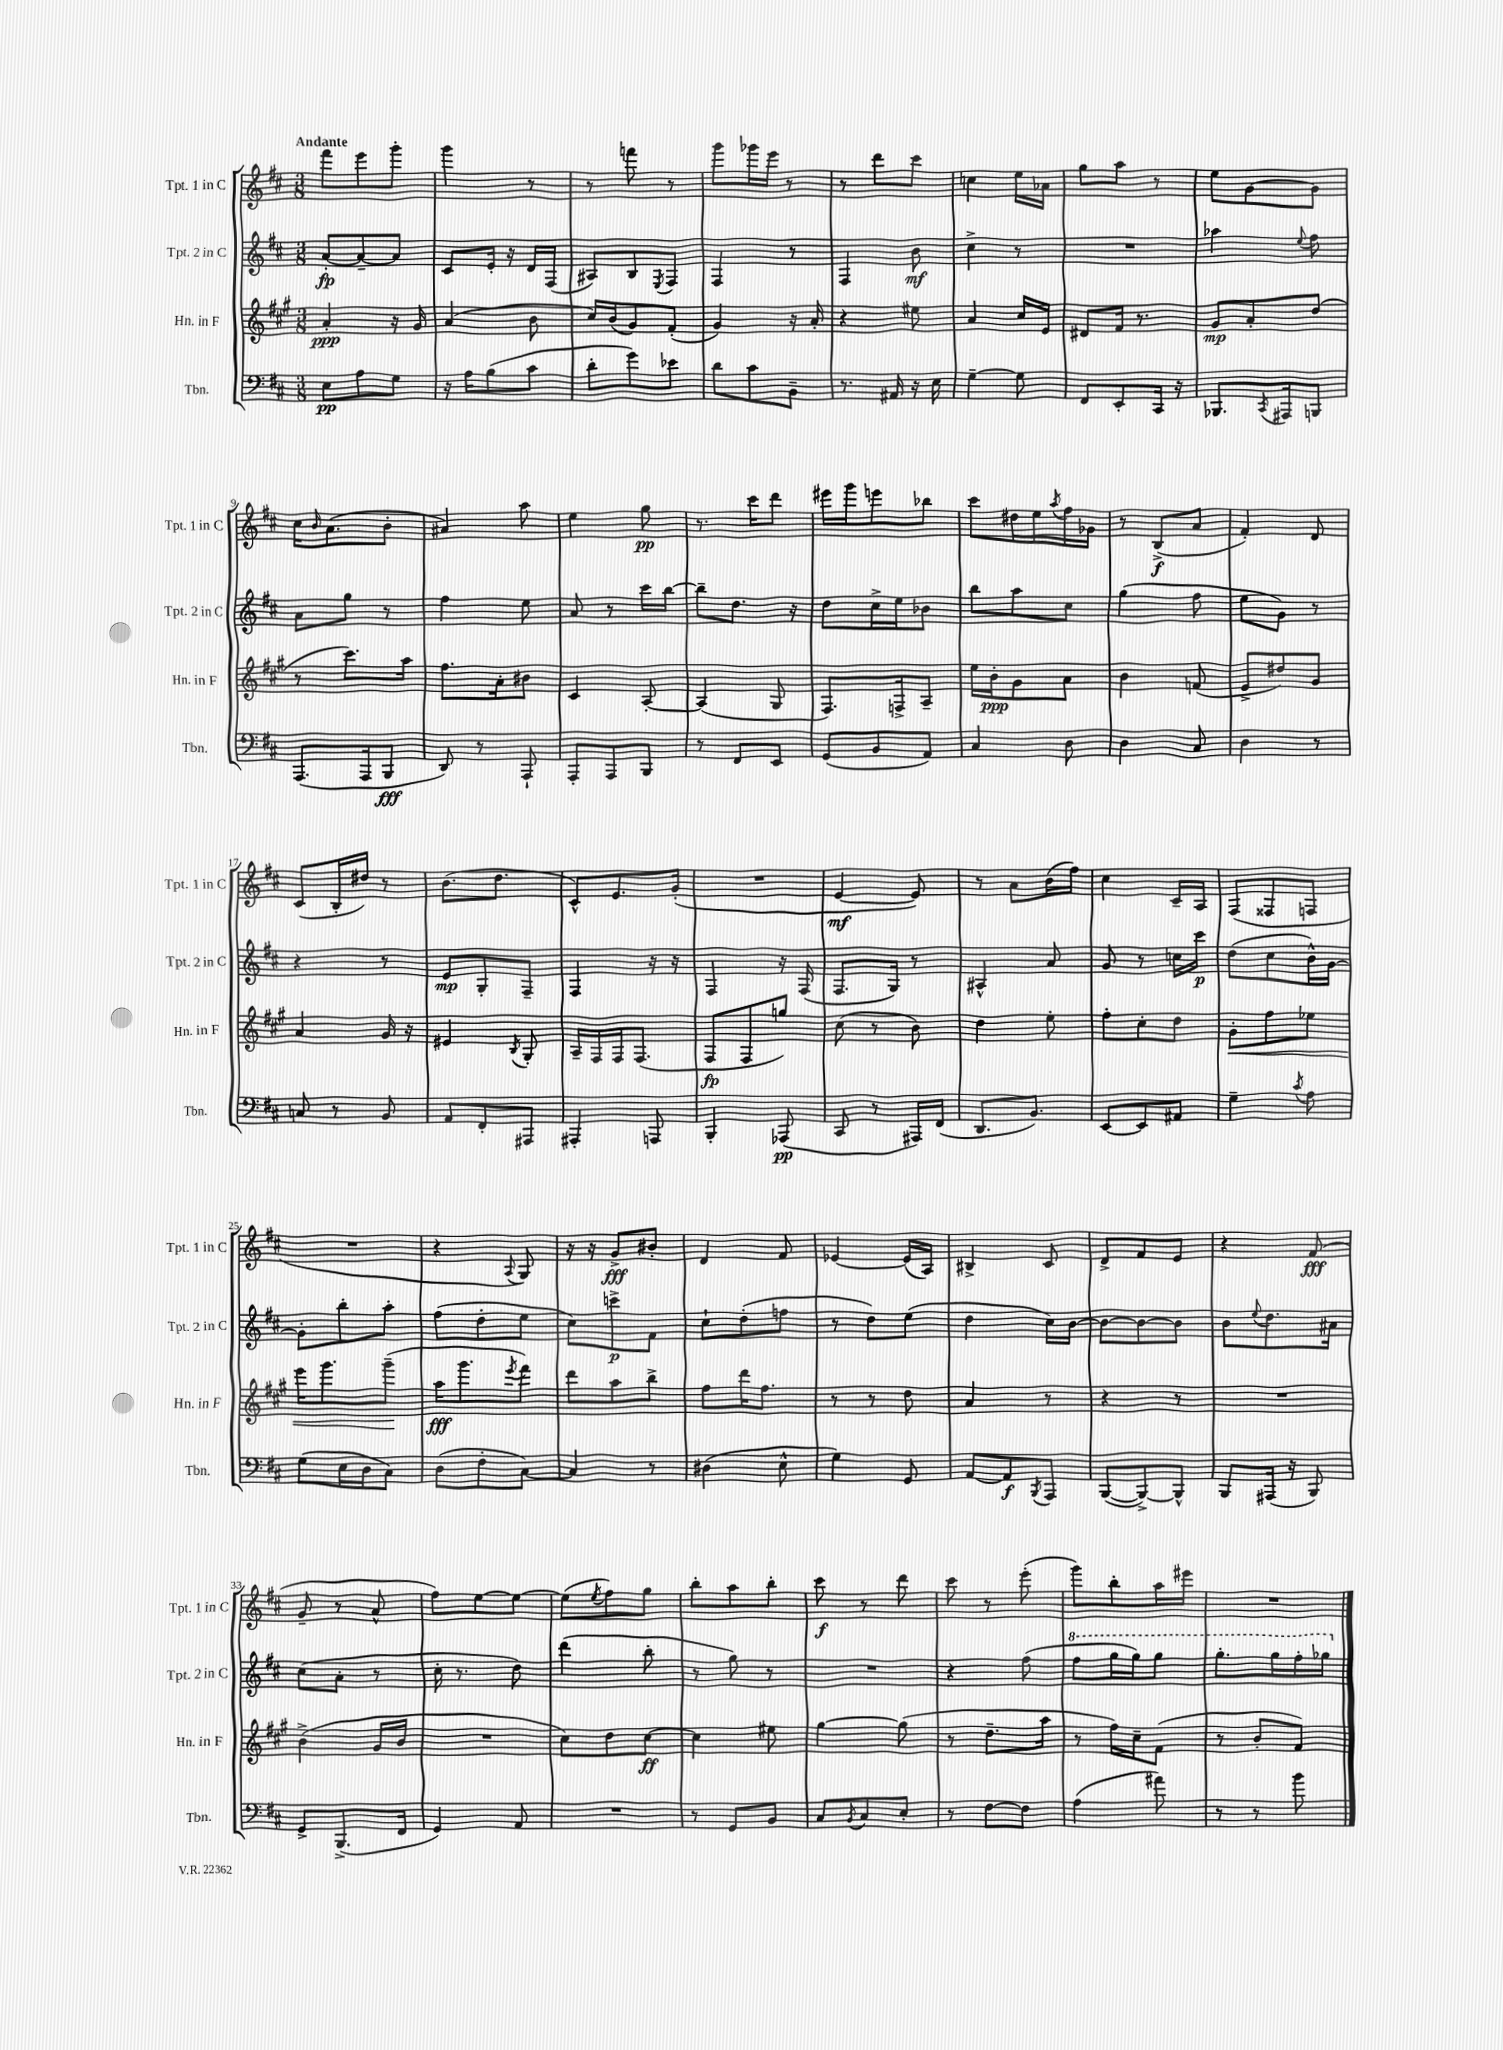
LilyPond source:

<<
\new StaffGroup <<
\new Staff = "s0" \with { instrumentName = "Tpt. 1 in C" shortInstrumentName = "Tpt. 1 in C" } {
    \clef treble \key d \major \numericTimeSignature \time 3/8 \tempo "Andante"
    fis'''8 e'''8 g'''8-. |
    g'''4 r8 |
    r8 f'''8 r8 |
    g'''8 ges'''16 e'''16 r8 |
    r8 d'''8 cis'''8 |
    c''4 e''16 aes'16 |
    g''8 a''8 r8 |
    e''8 g'8~ g'8 |
    cis''16 \grace { b'16 } a'8.( b'8-. |
    ais'4) a''8 |
    e''4 g''8\pp |
    r8. cis'''16 d'''8 |
    eis'''16 g'''16 e'''8 bes''8 |
    cis'''8 dis''16 e''16 \acciaccatura { a''8 } fis''16 ges'16 |
    r8 b8->\f( a'8 |
    fis'4-.) d'8 |
    cis'8( b16-. dis''16) r8 |
    b'8.( d''8. |
    cis'8-^) e'8. g'16-.( |
    R4. |
    e'4~\mf e'8) |
    r8 a'8 b'16( fis''16) |
    cis''4 cis'16-- a16 |
    fis8( fisis8 f8 |
    R4. |
    r4 \appoggiatura { a8 } g8) |
    r16 r16 g'8->\fff bis'8-. |
    d'4 fis'8 |
    ees'4~ ees'16( a16) |
    bis4-> cis'8 |
    d'8-> fis'8 e'8 |
    r4 fis'8\fff( |
    g'8-- r8 a'8-^ |
    fis''8) e''8~ e''8~ |
    e''8( \acciaccatura { e''8 } fis''8) g''8 |
    b''8-. a''8 b''8-. |
    cis'''8\f r8 d'''8 |
    cis'''8 r8 e'''8-.( |
    g'''8) b''8-. a''16 eis'''16 |
    R4. \bar "|." |
}
\new Staff = "s1" \with { instrumentName = "Tpt. 2 in C" shortInstrumentName = "Tpt. 2 in C" } {
    \clef treble \key d \major \numericTimeSignature \time 3/8
    a'8~-.\fp a'8~-- a'8 |
    cis'8 e'16-. r16 d'16 fis16( |
    ais8) b8 \acciaccatura { e8 } fis8 |
    fis4 r8 |
    fis4 b'8\mf |
    cis''4-> r8 |
    R4. |
    aes''4 \appoggiatura { e''8 } fis''8 |
    a'8 g''8 r8 |
    fis''4 e''8 |
    a'8 r8 cis'''16 b''16~ |
    b''8-- d''8. r16 |
    d''8 cis''16-> e''16 bes'8 |
    b''8 a''8 cis''8 |
    g''4( fis''8 |
    e''8 g'8) r8 |
    r4 r8 |
    e'8\mp g8-. fis8-- |
    fis4 r16 r16 |
    fis4 r16 fis16( |
    fis8. g16) r8 |
    ais4-^ a'8 |
    g'8 r8 c''16 cis'''16\p |
    d''8( cis''8 b'16-^) g'16~ |
    g'8-. b''8-. a''8-. |
    fis''8( d''8-. e''8 |
    cis''8) c'''8->\p fis'8 |
    cis''8-! d''8-.( f''8 |
    r8 d''8) e''8( |
    d''4 cis''16) b'16~ |
    b'8~ b'8~ b'8 |
    b'8 \appoggiatura { e''8 } d''8. ais'16 |
    cis''8( a'8-. r8 |
    cis''16-. r8. d''8) |
    d'''4( b''8-. |
    r8 g''8) r8 |
    R4. |
    r4 fis''8( |
    \ottava #1 fis'''8 g'''16 g'''16) g'''8 |
    g'''8.-. g'''16 fis'''16-. ges'''16 \ottava #0 \bar "|." |
}
\new Staff = "s2" \with { instrumentName = "Hn. in F" shortInstrumentName = "Hn. in F" } {
    \clef treble \key a \major \numericTimeSignature \time 3/8
    a'4-.\ppp r16 gis'16 |
    a'4( b'8 |
    cis''16) b'16( gis'8) fis'8-.( |
    gis'4) r16 a'16-. |
    r4 eis''8 |
    a'4 cis''16 e'16 |
    dis'8 fis'16 r8. |
    gis'8\mp a'8-. d''8( |
    r8 cis'''8.) a''16 |
    fis''8. a'16-. bis'8 |
    cis'4 a8~-. |
    a4( gis8 |
    fis8.) f16-> a8-- |
    e''16 b'16-.\ppp gis'8 a'8 |
    b'4 f'8( |
    e'8-> dis''8) gis'8 |
    a'4 gis'16 r16 |
    eis'4 \acciaccatura { b8 } gis8-. |
    a16-- fis16 fis16 fis8.( |
    fis8\fp fis8 g''8) |
    cis''8( r8 b'8) |
    d''4 e''8-. |
    fis''8-. cis''8-. d''8 |
    gis'8-.\< fis''8 ees''8 |
    e'''16 gis'''8. gis'''8--\!( |
    a''16\fff gis'''8. \acciaccatura { e'''8 } fis'''8) |
    d'''8 a''8 b''8-> |
    fis''8 d'''16 fis''8. |
    r8 r8 d''8 |
    a'4 r8 |
    r4 r8 |
    R4. |
    b'4->( gis'16 b'16 |
    R4. |
    cis''8) d''8 cis''8~\ff |
    cis''4 eis''8 |
    gis''4~ gis''8( |
    r8 d''8.-- a''16 |
    r8 fis''16) cis''16-- fis'8( |
    r8 b'8-. fis'8) \bar "|." |
}
\new Staff = "s3" \with { instrumentName = "Tbn." shortInstrumentName = "Tbn." } {
    \clef bass \key d \major \numericTimeSignature \time 3/8
    e8\pp a8 g8 |
    r16 a16 b8( cis'8 |
    d'8-. g'8) ees'8 |
    d'8 cis'8 b,8-- |
    r8. ais,16 r16 e16 |
    g4~-- g8 |
    fis,8 e,8-. cis,16 r16 |
    bes,,8. \acciaccatura { cis,8 } ais,,16 b,,8 |
    a,,8.( a,,16 b,,8\fff |
    d,8) r8 a,,8-! |
    a,,8-. a,,8 b,,8 |
    r8 fis,8 e,8 |
    g,8( b,8 a,8) |
    cis4 d8 |
    d4 cis8 |
    d4 r8 |
    c8 r8 b,8 |
    a,8 fis,8-. ais,,8 |
    ais,,4-. a,,8 |
    b,,4-. aes,,8\pp( |
    cis,8 r8 ais,,16) fis,16( |
    d,8. b,8.) |
    e,8~ e,8 ais,8 |
    g4-- \acciaccatura { cis'8 } a8 |
    g8( e16 d16 cis8) |
    d8( fis8-. cis8~) |
    cis4 r8 |
    dis4( e8-^ |
    g4) g,8 |
    a,8~ a,8\f \acciaccatura { b,,8 } a,,8 |
    b,,8~( b,,8~->) b,,8-^ |
    b,,8 ais,,16( r16 b,,8) |
    g,8-> b,,8.->( fis,16 |
    g,4) a,8 |
    R4. |
    r8 g,8 b,8 |
    cis8 \acciaccatura { b,8 } cis8 e8-. |
    r8 fis8~ fis8 |
    a4( ais'8) |
    r8 r8 b'8 \bar "|." |
}
>>
>>
